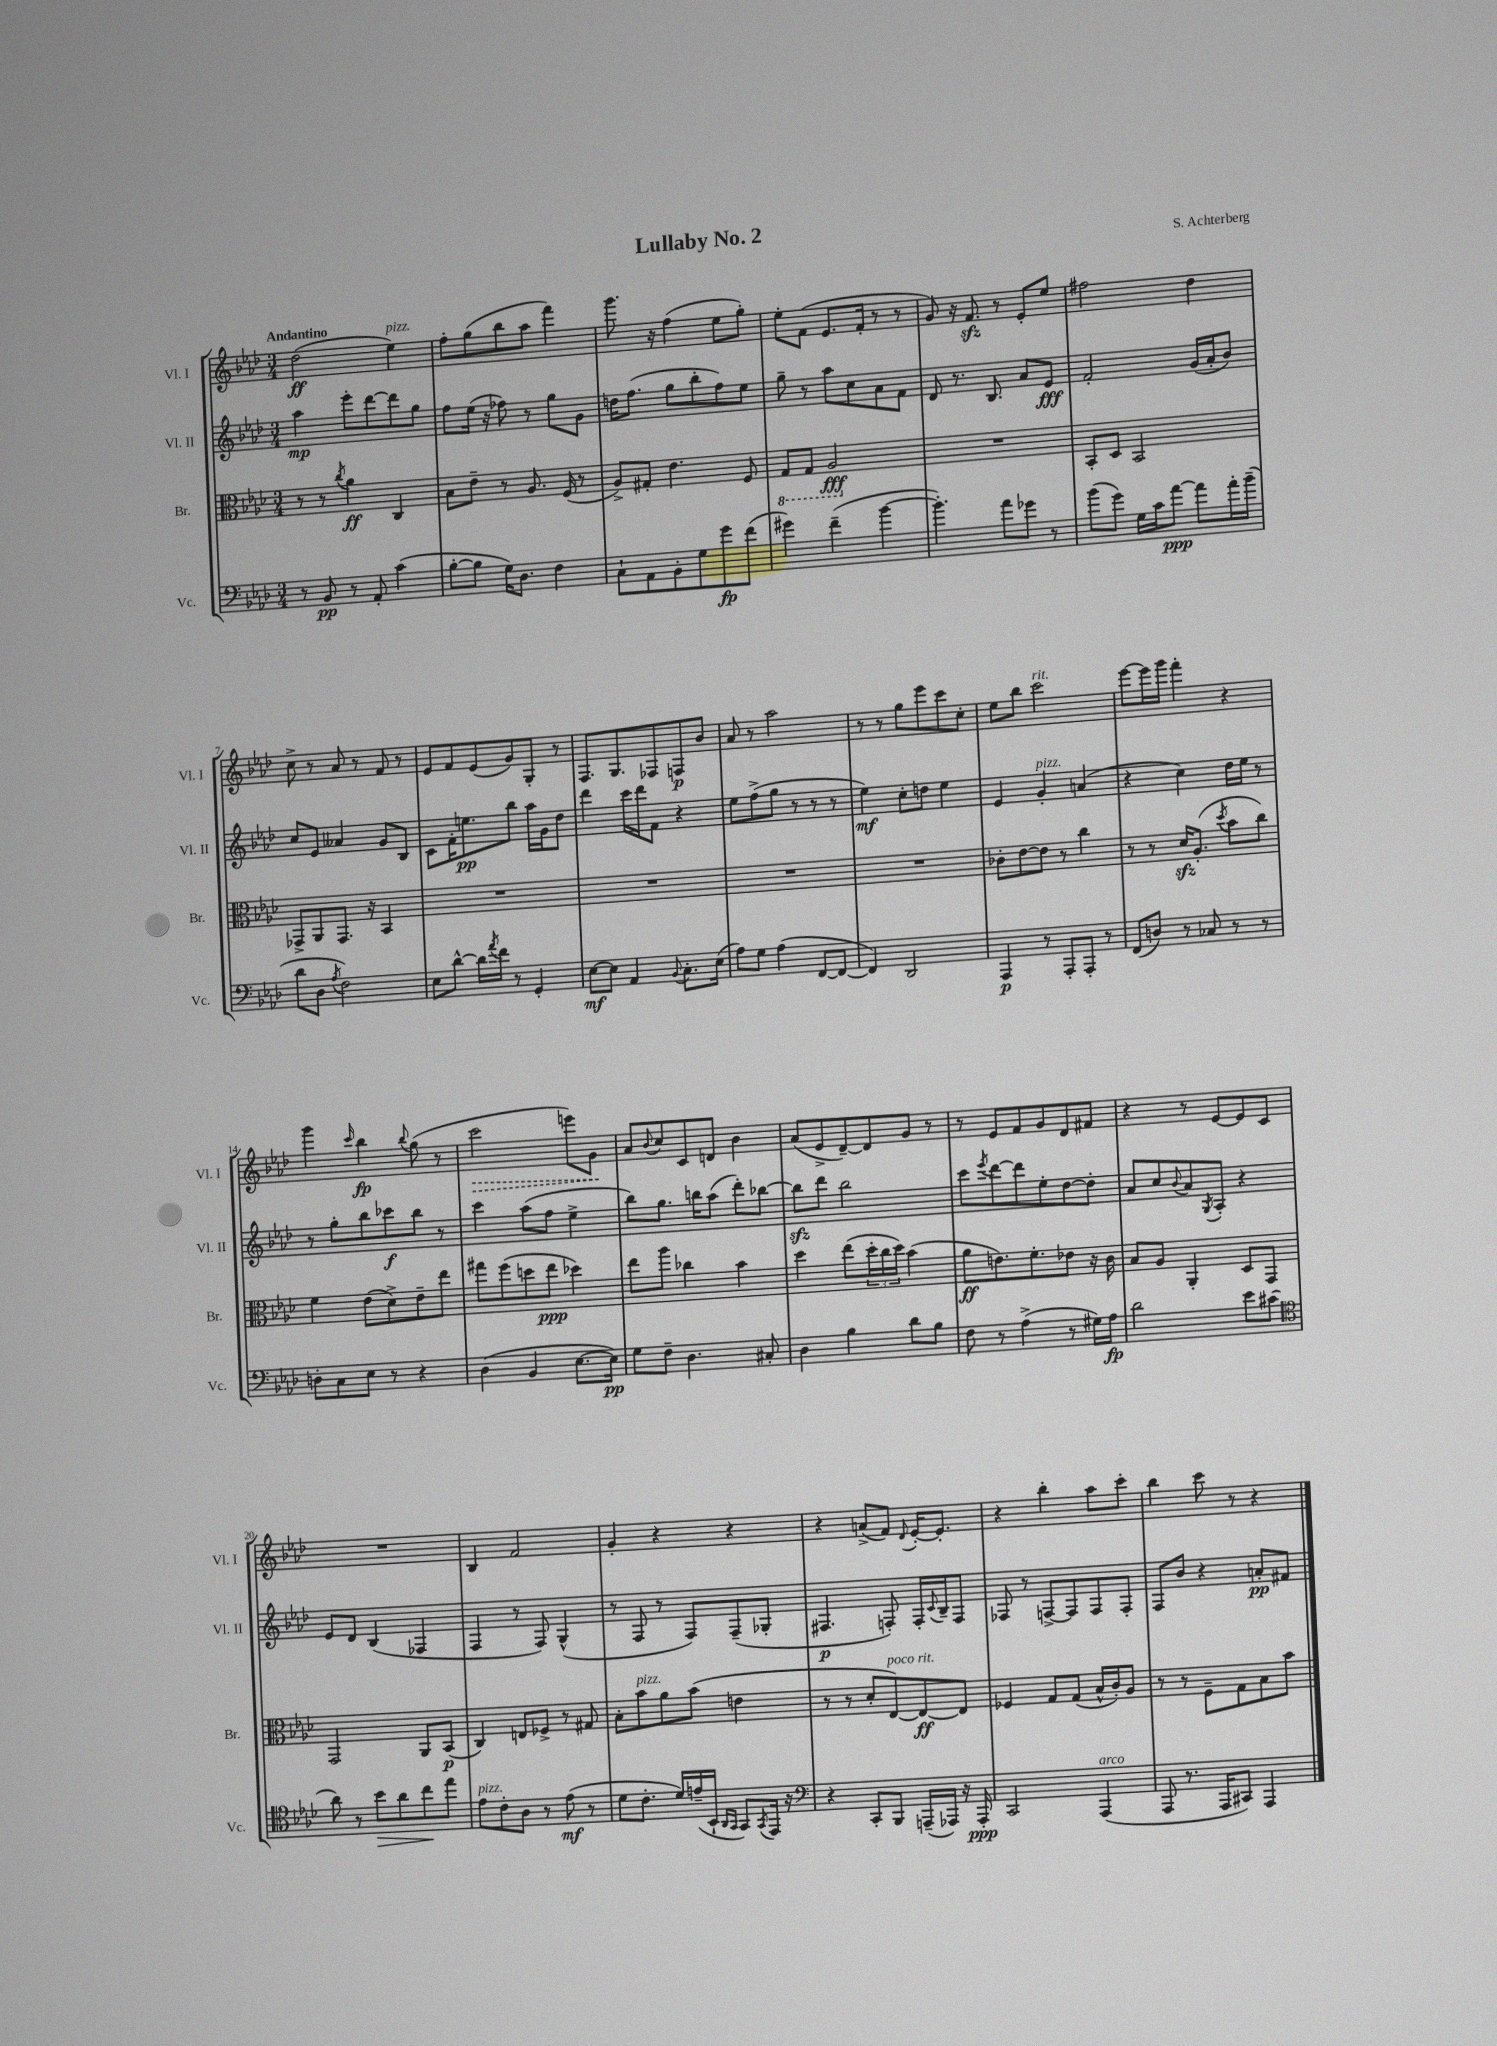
\header { title = "Lullaby No. 2" composer = "S. Achterberg" }
<<
\new StaffGroup <<
\new Staff = "s0" \with { instrumentName = "Vl. I" shortInstrumentName = "Vl. I" } {
    \clef treble \key aes \major \numericTimeSignature \time 3/4 \tempo "Andantino"
    des''2\ff( ees''4^\markup { \italic "pizz." }) |
    f''8-. g''8( bes''8 aes''8 f'''4) |
    g'''8. r16 f''4( ees''8 g''8-.) |
    ees''8-. f'8( ees'8. f'16-. r8 r8 |
    g'8) r16 f'8.\sfz r8 ees'8-. ees''8 |
    fis''2 des''4 |
    c''8-> r8 aes'8 r8 f'8 r8 |
    ees'8 f'8 ees'8( g'8) g8-. r8 |
    f8. g8. fes8 f8\p bes'8 |
    aes'8 r8 aes''2 |
    r8 r8 g''8 ees'''8 c'''8 c''8-. |
    ees''8 bes''8 c'''2^\markup { \italic "rit." } |
    ees'''8~ ees'''16 g'''16 f'''4-. r4 |
    g'''4 \grace { c'''16 } bes''4\fp \appoggiatura { bes''8 } g''8( r8 |
    \once \override Hairpin.style = #'dashed-line c'''2\> e'''8) g'8\! |
    aes'8 \appoggiatura { bes'8 } c''8 c'8 d'8 bes'4 |
    aes'8( ees'8-> des'8~--) des'8 g'8 r8 |
    r8 ees'8 f'8 g'8 des'8 fis'8 |
    r4 r8 ees'8~ ees'8 c'8 |
    R2. |
    bes4 f'2 |
    g'4-. r4 r4 |
    r4 a'8->( f'8) \appoggiatura { des'8 } ees'16~-. ees'8.-. |
    r4 bes''4-. aes''8 c'''8-. |
    bes''4 c'''8 r8 r4 \bar "|." |
}
\new Staff = "s1" \with { instrumentName = "Vl. II" shortInstrumentName = "Vl. II" } {
    \clef treble \key aes \major \numericTimeSignature \time 3/4
    aes''4\mp ees'''8-. des'''8~ des'''8 g''8 |
    f''8 ees''16( r16 fes''8) r8 g''8 g'8 |
    d''16 f''8.( g''8 bes''8-. f''8) ees''8 |
    g''8-- r8 aes''8 c''8 aes'8 f'8 |
    des'8 r8. bes8. aes'8 ees'8\fff |
    f'2-. g'16( aes'16-. bes'8) |
    c''8 ees'8 aeses'4 g'8 bes8 |
    c'8 f'16-. e''8.\pp bes''8 aes''16 g'16 des''8 |
    des'''4 c'''16 des'''16 f'8 r4 |
    ees''8 f''8->( g''8 r8 r8 r8 |
    ees''4\mf) c''8-. d''8 ees''4 |
    ees'4 g'4-.^\markup { \italic "pizz." } a'4( |
    r4 c''4) des''16 ees''16 r8 |
    r8 g''8-. bes''8 ces'''8\f bes''8 r8 |
    c'''4 aes''8( f''8 ees''4-> |
    bes''8) g''8. b''16 aes''8( des'''8-.) bes''8~ |
    bes''8\sfz des'''8 bes''2 |
    c'''8 \acciaccatura { ees'''8 } des'''8~ des'''8 ees''8-. des''8~ des''8-. |
    aes'8 c''8 \appoggiatura { bes'8 } aes'8 \acciaccatura { g8 } aes8-. r4 |
    ees'8 des'8 bes4( fes4 |
    f4 r8 f8) g4-^( |
    r8 f8 r8 f8) f8--( ges8-. |
    fis4.\p f8-.) f16-. \appoggiatura { c'8 } bes16-- f8 |
    fes8 r8 f8~-> f8 f8 f8-. |
    f8 bes'8 r4 a'8-.\pp fis'8 \bar "|." |
}
\new Staff = "s2" \with { instrumentName = "Br." shortInstrumentName = "Br." } {
    \clef alto \key aes \major \numericTimeSignature \time 3/4
    r8 r8 \acciaccatura { c''8 } aes'4\ff c4 |
    bes8 ees'8-- r8 aes8. f16( r8 |
    aes8->) gis8-. ees'4. f8 |
    \ottava #-1 g,8 g,8 aes,2\fff \ottava #0 |
    R2. |
    bes,8-. des8 bes,2 |
    ges,8-> aes,8 ges,8. r16 bes,4 |
    R2. |
    R2. |
    R2. |
    R2. |
    ces'8-. ees'8~ ees'8 r8 c''4 |
    r8 r8 des'16\sfz aes8.-.( \acciaccatura { des''8 } bes'8 c''8) |
    f'4 ees'8( des'8->) ees'8-- ees''8 |
    gis''8 f''8( d''8 ees''8\ppp des''4) |
    ees''8 aes''8 ces''4 bes'4 |
    des''4 ees''8( \tuplet 3/2 { des''16-. c''16 des''16) } bes'4( |
    aes'8\ff e'8.) f'8.-. ees'8 r16 c'16 |
    bes8 aes8 aes,4-. des8 g,8 |
    g,2 aes,8 bes,8\p( |
    c4) e8 fes8-> r8 gis8 |
    bes8-. bes'8^\markup { \italic "pizz." } aes'8 bes'8( e'4 |
    r8 r8 des'8-. ees8~^\markup { \italic "poco rit." }) ees8~\ff ees8 |
    fes4 g8 g8( bes16-^ c'16-.) aes8 |
    r8 r8 f8-- g8 bes8 bes'8 \bar "|." |
}
\new Staff = "s3" \with { instrumentName = "Vc." shortInstrumentName = "Vc." } {
    \clef bass \key aes \major \numericTimeSignature \time 3/4
    r8 bes,8\pp r8 aes,8-. c'4( |
    bes8~-. bes8 g16) des8. f4 |
    c8-! aes,8 bes,8-. g8 g'8\fp f'8( |
    gis'4) f'4--( bes'4~ |
    bes'4.-.) aes'8 ges'8 r8 |
    bes'8( g'8) g16 c'16 aes'8~\ppp aes'8 aes'16-. bes'16--( |
    des'8 des8 \acciaccatura { aes8 } f2) |
    ees8 des'8~-^ des'16 \acciaccatura { aes'8 } f'16 r8 g,4-. |
    ees8~\mf ees8 aes,4 \appoggiatura { bes,8 } c8.-. ees16( |
    aes8) g8 aes4( f,8~ f,8~ |
    f,4) des,2 |
    aes,,4\p r8 aes,,8-. aes,,8-. r8 |
    f,8( d8) r8 ces8 r8 r8 |
    d8-. c8 ees8 r8 r4 |
    des4( bes,4 ees8.~ ees16\pp) |
    g8 f8-- des4. cis8-. |
    des4 bes4 des'8 bes8 |
    f8 r8 aes4->( r8 gis16) aes16\fp |
    des'2 ees'8 cis'8( |
    \clef tenor aes'8) r8 bes'8\> aes'8 c''8\! ees''8 |
    ees'8^\markup { \italic "pizz." } c'8-. aes8 r8 ees'8\mf( r8 |
    des'8 c'8.-. des'16) e'16--( bes,16-! \grace { aes,16 g,16 } g,8) \acciaccatura { g,8 } ees,16 r16 |
    \clef bass r4 c,8-. bes,,8 a,,16--( aes,,16) r16 aes,,16-.\ppp |
    c,2 aes,,4^\markup { \italic "arco" }( |
    aes,,8 r8. aes,,16 cis,8) aes,,4 \bar "|." |
}
>>
>>
